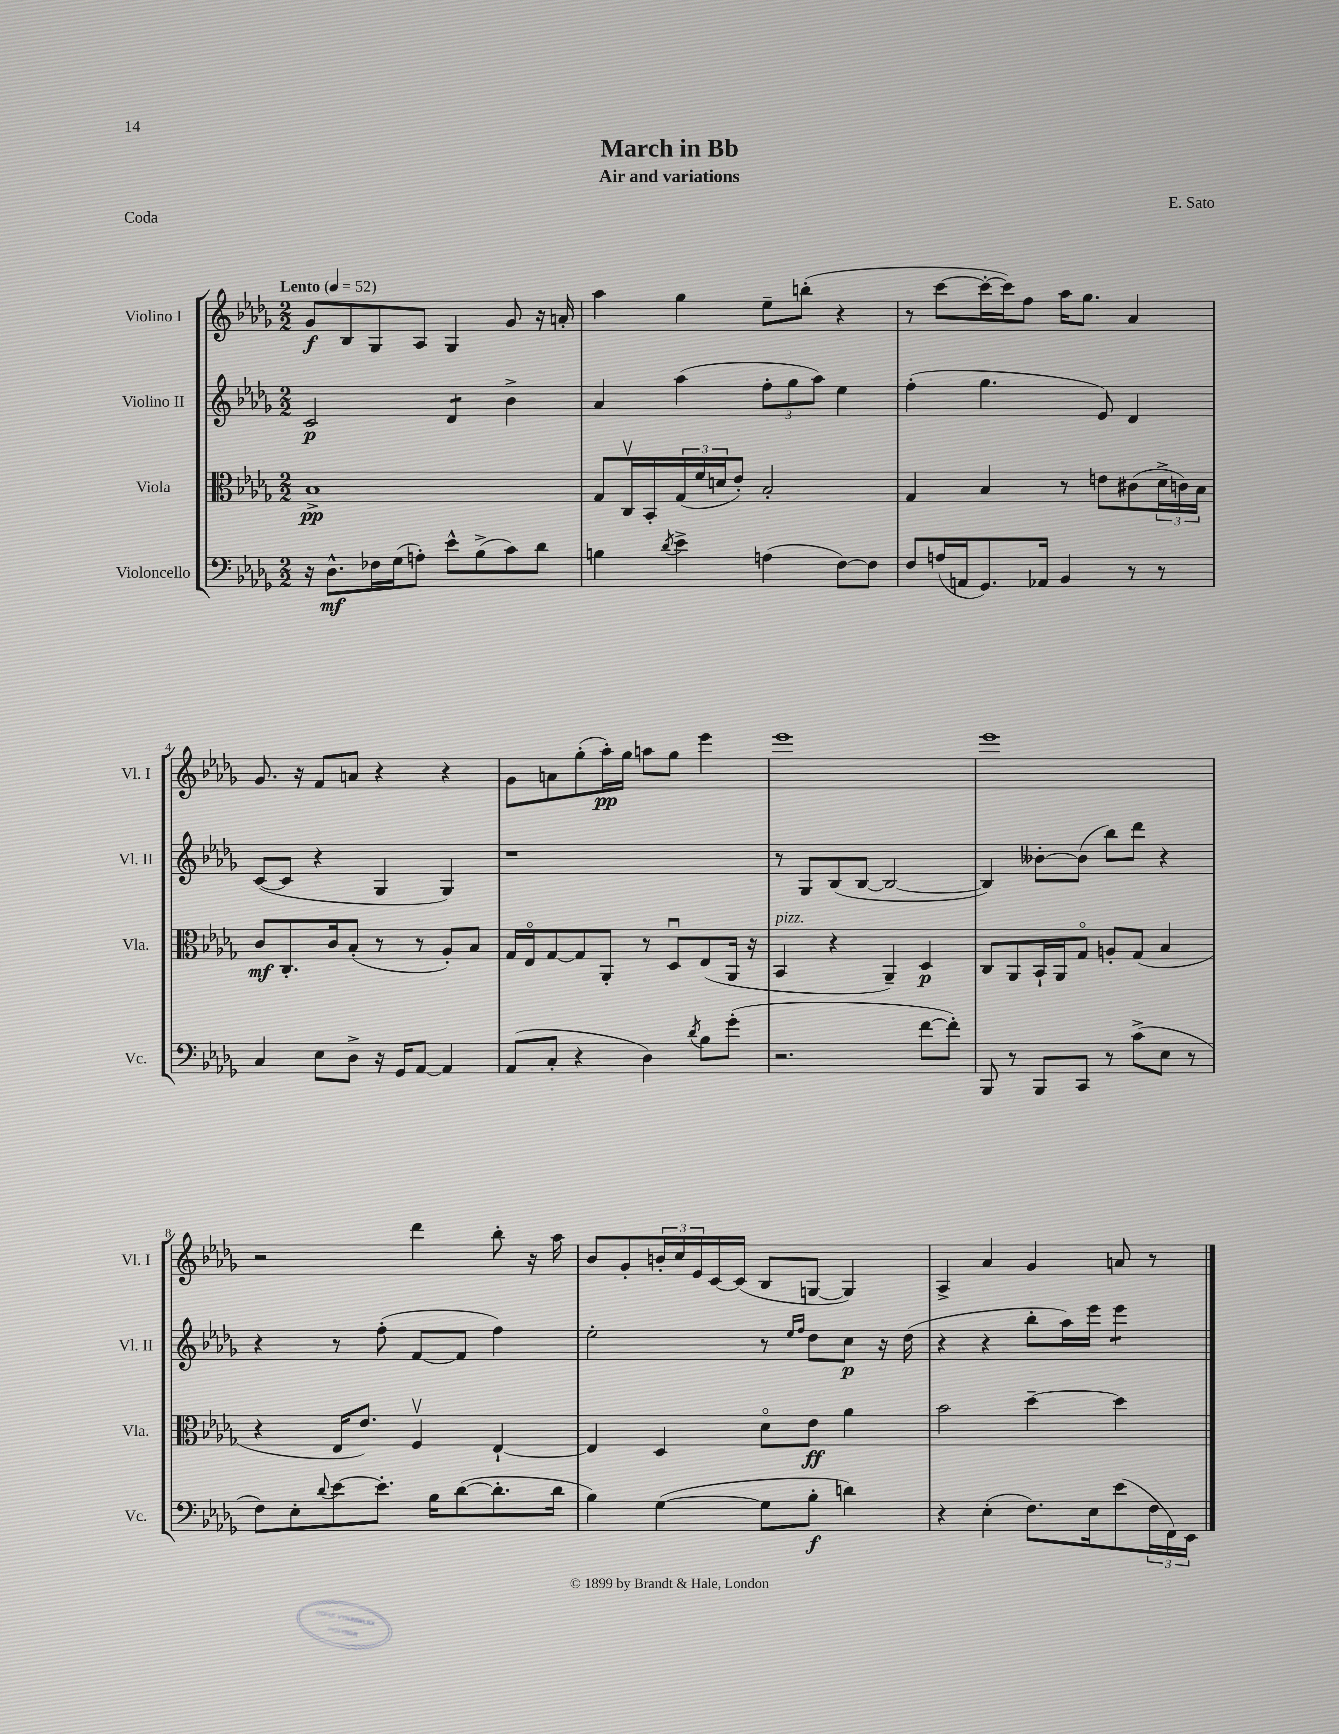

**kern	**kern	**kern	**kern
*staff4	*staff3	*staff2	*staff1
*clefF4	*clefC3	*clefG2	*clefG2
*k[b-e-a-d-g-]	*k[b-e-a-d-g-]	*k[b-e-a-d-g-]	*k[b-e-a-d-g-]
*M2/2	*M2/2	*M2/2	*M2/2
*MM52	*MM52	*MM52	*MM52
16r	1B-^	2c	8g-
8.D-^^	.	.	.
.	.	.	8B-
16F-	.	.	8G-
(16G-	.	.	.
8A')	.	.	8A-
8e-^^	.	4d-	4G-
(8B-^	.	.	.
8c)	.	4b-^	8g-
8d-	.	.	16r
.	.	.	16a'
=	=	=	=
4B	8G-	4a-	4aa-
.	16Cv	.	.
.	16BB-'	.	.
8qd-	.	.	.
4e-^	(24G-	(4aa-	4gg-
.	24f	.	.
.	24d	.	.
.	8e-')	.	.
(4A	2B-'	12ff'	8ee-~
.	.	12gg-	.
.	.	.	(8bb'
.	.	12aa-)	.
[8F)	.	4ee-	4r
8F]	.	.	.
=	=	=	=
8F	4G-	(4ff'	8r
(16A	.	.	[8ccc
16AA	.	.	.
8.GG-)	4B-	4.gg-	16ccc'_
.	.	.	16ccc])
.	.	.	8ff
16AA-	.	.	.
4BB-	8r	.	16aa-
.	.	.	8.gg-
.	8e	8e-)	.
8r	(8c#	4d-	4a-
8r	24d-^	.	.
.	24c)	.	.
.	24B-	.	.
=	=	=	=
4C	8c	([8c	8.g-
.	8.C'	8c]	.
.	.	.	16r
8E-	.	4r	8f
.	16c	.	.
8D-^	(8B-'	.	8a
16r	8r	4G-	4r
16GG-	.	.	.
[8AA-	8r	.	.
4AA-]	8A-')	4G-)	4r
.	8B-	.	.
=	=	=	=
(8AA-	16G-	1r	8g-
.	16E-o	.	.
8C'	[8G-	.	8a
4r	8G-]	.	(8gg-'
.	8AA-'	.	16aa-')
.	.	.	16gg-
4D-)	8r	.	8aa
.	8D-u	.	8gg-
8qd-	.	.	.
8B-	(8E-	.	4eee-
(8g-'	16AA-	.	.
.	16r	.	.
=	=	=	=
2.r	4BB-	8r	1eee-
.	.	8G-	.
.	4r	(8B-	.
.	.	[8B-	.
.	4AA-~)	2B-_	.
[8f	4D-	.	.
8f'])	.	.	.
=	=	=	=
8BBB-	8C	4B-])	1eee-
8r	8AA-	.	.
8BBB-	16BB-`	[8b--'	.
.	16AA-	.	.
8CC	8G-o	(8b--]	.
8r	8A'	8bb-)	.
(8c^	(8G-	8ddd-	.
8E-	4B-	4r	.
8r	.	.	.
=	=	=	=
8F)	4r	4r	2r
8E-'	.	.	.
8qqd-	.	.	.
[8e-	16E-	8r	.
.	8.e-)	.	.
8.e-']	.	(8ff'	.
.	4Fv	[8f	4ddd-
16B-	.	.	.
([8d-	.	8f]	.
8.d-']	[4E-`	4ff)	8bb-'
.	.	.	16r
16d-	.	.	16aa-
=	=	=	=
4B-)	4E-]	2ee-'	8b-
.	.	.	8g-'
([4G-	4D-	.	24b'
.	.	.	24cc
.	.	.	24e-
.	.	.	[16c
.	.	.	(16c]
8G-]	8d-o	8r	8B-
.	.	16qqee-	.
.	.	16qqff	.
8B-'	8e-	8dd-	[8G
4d)	4a-	8cc	4G])
.	.	16r	.
.	.	(16dd-	.
=	=	=	=
4r	2b-	4r	4A-^
(4E-'	.	4r	4a-
8.F)	[4dd-~	8bb-'	4g-
.	.	16aa-)	.
16E-	.	16eee-	.
(8e-	4dd-]	4eee-	8a
24F	.	.	8r
24FF)	.	.	.
24EE-	.	.	.
==	==	==	==
*-	*-	*-	*-
